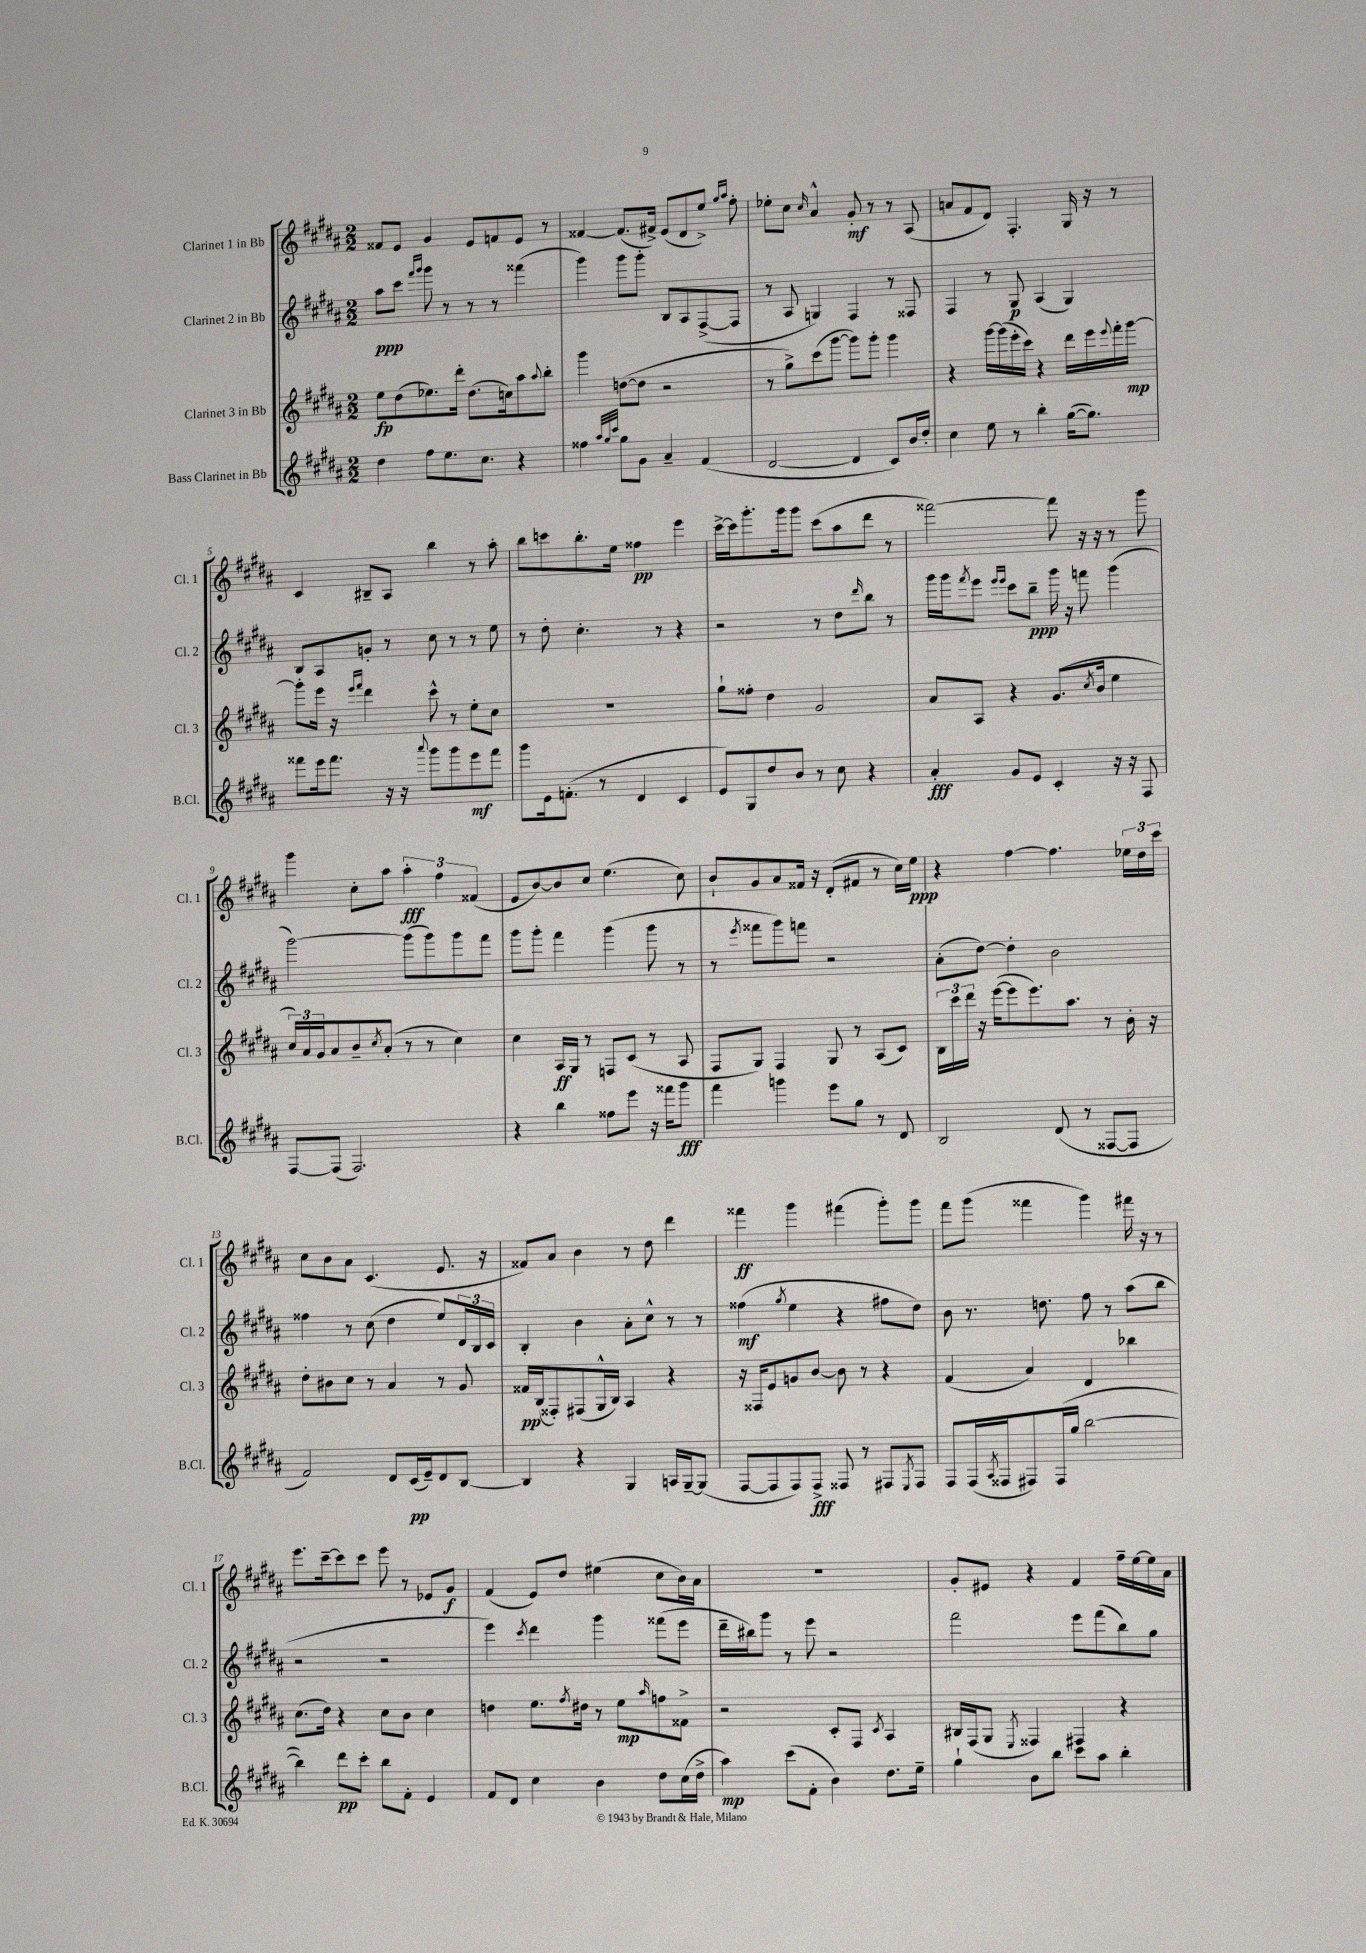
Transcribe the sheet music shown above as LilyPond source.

<<
\new StaffGroup <<
\new Staff = "s0" \with { instrumentName = "Clarinet 1 in Bb" shortInstrumentName = "Cl. 1" } {
    \clef treble \key b \major \numericTimeSignature \time 2/2
    fisis'8 e'8 gis'4 e'8 f'8 e'8 r8 |
    fisis'4~ fisis'8.( fis'16->) e'8( dis'8 e''8->) \grace { gis''16 ais''16 } fis''8-. |
    ees''8-. cis''8 \grace { cis''16 } ais'4-^ gis'8-.\mf r8 r8 ais8( |
    a'8 fis'8 dis'8) fis4.-. gis16 r16 r8 |
    cis'4 bis8-- ais8 b''4 r8 ais''8-. |
    b''8 c'''8 b''8.-. e''16 fisis''4\pp e'''4 |
    cis'''16~-> cis'''16 gis'''8.-. gis'''16 gis'''8 cis'''8( ais''8 dis'''8 r8 |
    fisis'''2~) fisis'''8 r16 r16 r8 gis'''8 |
    gis'''4 cis''8-. ais''8 \tuplet 3/2 { ais''4-.\fff fis''4 fisis'4( } |
    e'8 b'8~) b'8 cis''8 e''4.( cis''8) |
    b'8-! gis'8 ais'8 fisis'16 r16 dis'8-.( fis'8 r8 cis''16) e''16\ppp |
    r4 fis''4~ fis''4. \tuplet 3/2 { ees''16 dis''16 cis'''16 } |
    cis''8 b'8 ais'8 cis'4.( e'8. r16 |
    fisis'8) ais'8 b'4 r8 dis''8 dis'''4 |
    fisis'''4\ff gis'''4 fis'''4( gis'''8-.) gis'''8 |
    fis'''8 gis'''8( fisis'''4 gis'''4) fis'''16 r16 r8 |
    e'''8. cis'''16~-- cis'''8 cis'''8 e'''8 r8 ees'8 gis'8\f |
    fis'4( e'8) dis''8 eis''4( cis''8 b'16) ais'16 |
    R1 |
    gis'8-. eis'8 r4 fis'4 fis''16-- e''16~ e''16 ais'16 \bar "|." |
}
\new Staff = "s1" \with { instrumentName = "Clarinet 2 in Bb" shortInstrumentName = "Cl. 2" } {
    \clef treble \key b \major \numericTimeSignature \time 2/2
    ais''8\ppp cis'''8 \grace { fis'''16 gis'''16 } gis'''8 r8 r8 r8 fisis'''4( |
    gis'''4) gis'''8 gis'''8-. b8 ais8 fis8~->( fis8 |
    r8 ais8 g4) fis4 r8 fisis8 |
    fis4 r8 gis8\p ais4( gis4) |
    b8 ais8 g'8-. r8 cis''8 r8 r8 e''8 |
    r8 dis''8-. cis''4.-. r8 r4 |
    r2 r8 dis''8 \grace { dis'''16 } b''8 r8 |
    gis'''16 gis'''16 \acciaccatura { fis'''8 } e'''8 \grace { e'''16 e'''16 } cis'''8 b''8--\ppp gis'''16 r16 f'''8 gis'''4( |
    gis'''2~) gis'''8( gis'''8) gis'''8 fis'''8 |
    gis'''8 gis'''8-. fis'''4 gis'''4( gis'''8 r8 |
    r8 \acciaccatura { e'''8 } fisis'''8 gis'''8) f'''8 r2 |
    ais'8-.( dis''8~) dis''4-. b'2 |
    fisis''4 r8 cis''8( dis''4 e''8) \tuplet 3/2 { dis'16 b16 cis'16 } |
    b4-. b'4 ais'8-. cis''8-^ r8 r8 |
    fisis''4\mf( \acciaccatura { gis''8 } e''4 r4 fis''8 dis''8) |
    b'8 r8. d''8. fis''8 r8 ais''8( b''8 |
    r2 r2 |
    e'''4) \acciaccatura { cis'''8 } dis'''4 gis'''4 fisis'''8( e'''8 |
    dis'''16-- bis''16) gis'''8 r8 e'''8 r2 |
    fis'''2 e'''8 fis'''8( b''8) gis''8 \bar "|." |
}
\new Staff = "s2" \with { instrumentName = "Clarinet 3 in Bb" shortInstrumentName = "Cl. 3" } {
    \clef treble \key b \major \numericTimeSignature \time 2/2
    e''8\fp dis''8( ees''8.) dis'''16-. dis''8.( c''16) ais''8 \appoggiatura { ais''8 } b''8-. |
    gis'''4 d''8~( d''8 r2 |
    r8 gis''8->) cis'''8( gis'''8~ gis'''8) gis'''8-. gis'''4 |
    r4 gis'''16~ gis'''16( e'''16-. cis'''16) r4 dis'''16 e'''16 \appoggiatura { e'''8 } fis'''16-. gis'''16~\mp |
    gis'''8-. e'''16 r16 \grace { e'''16 fis'''16 } dis'''4 cis'''8-^ r8 e''8-. cis''8 |
    R1 |
    gis''8-! fisis''8-. dis''4 gis'2 |
    ais'8 ais8 r4 gis'8.( \acciaccatura { cis''8 } b'16 e''4 |
    \tuplet 3/2 { cis''16) ais'16 gis'16 } ais'8 b'8-- \acciaccatura { cis''8 } ais'8-.( r8 r8 cis''4) |
    cis''4 ais16\ff gis16 r8 f8 cis'8( r8 ais8 |
    fis8 gis8) fis4 gis8 r8 ais8( cis'8) |
    \tuplet 3/2 { b16 cis'''16 dis'''16 } r16 e'''16~( e'''8 e'''8.) ais''8. r8 b'16-. r16 |
    dis''8-. bis'8 cis''8 r8 ais'4 r8 gis'8 |
    fisis'16\pp b16( fisis8-.) fis8( gis16-^ b16) ais4 r4 |
    r16 fisis16 e'8 g'8 b'8~ b'8 r8 r4 |
    fis'4( ais'4) dis'4 bes''4 |
    cis''8.( dis''16) r4 cis''8 b'8 cis''4 |
    d''4 e''8. \acciaccatura { fis''8 } dis''16 r8 e''8\mp \grace { ais''16 } f''8 fisis'8-> |
    r2 cis'8-. fis8 \acciaccatura { cis'8 } ais4 |
    bis16 fis16( gis8 \acciaccatura { e8 } fisis4) fis4 r4 \bar "|." |
}
\new Staff = "s3" \with { instrumentName = "Bass Clarinet in Bb" shortInstrumentName = "B.Cl." } {
    \clef treble \key b \major \numericTimeSignature \time 2/2
    dis''4 fis''8 e''8. cis''8. r4 |
    fisis''4 \grace { ais''32 gis''32 cis'''32 } gis''8 gis'8 ais'4-- fis'4( |
    dis'2~ dis'4 cis'8) b'16 dis''16-. |
    cis''4 e''8 r8 b''4-. gis''16~( gis''8.) |
    fisis'''8 e'''16 fisis'''8. r16 r16 \appoggiatura { ais'''8 } gis'''8 gis'''8 e'''8\mf fisis'''8 |
    gis'''8 e'16 f'8.-.( r8 dis'4 cis'4 |
    e'8) gis8 dis''8 b'8 r8 cis''8 r4 |
    ais'4-.\fff gis'8 e'8 cis'4-. r16 r16 fis8 |
    fis8~ fis8( fis2.) |
    r4 b''4 fisis''8 e'''8 r16 fisis'''16 gis'''8\fff |
    fis'''4 g'''4 e'''8 gis''8 r8 dis'8 |
    b2 dis'8( r8 fisis8~ fisis8 |
    fis'2) dis'8 cis'16\pp( e'16--) dis'8 b8~ |
    b4 r4 gis4 a16 gis16~-- gis8( |
    fis8~ fis8 fis8) fis8->\fff fisis8 r8 fis8 \acciaccatura { e8 } fis8 |
    fis8 fis16( \acciaccatura { ais8 } fisis16 fis8) fis16( gis''16 b''2~ |
    b''4) dis'''8\pp cis'''8-. b''8 fis'8-. e'4 |
    fis'8 dis'8 cis''4 b'4 dis''8 cis''16( dis''16-> |
    ais''4\mp) cis'''8( fis'8-. b'4) dis''8. e''16-- |
    gis''4-! b'8 b''8 cis'''8 ais''8 b''4-. \bar "|." |
}
>>
>>
